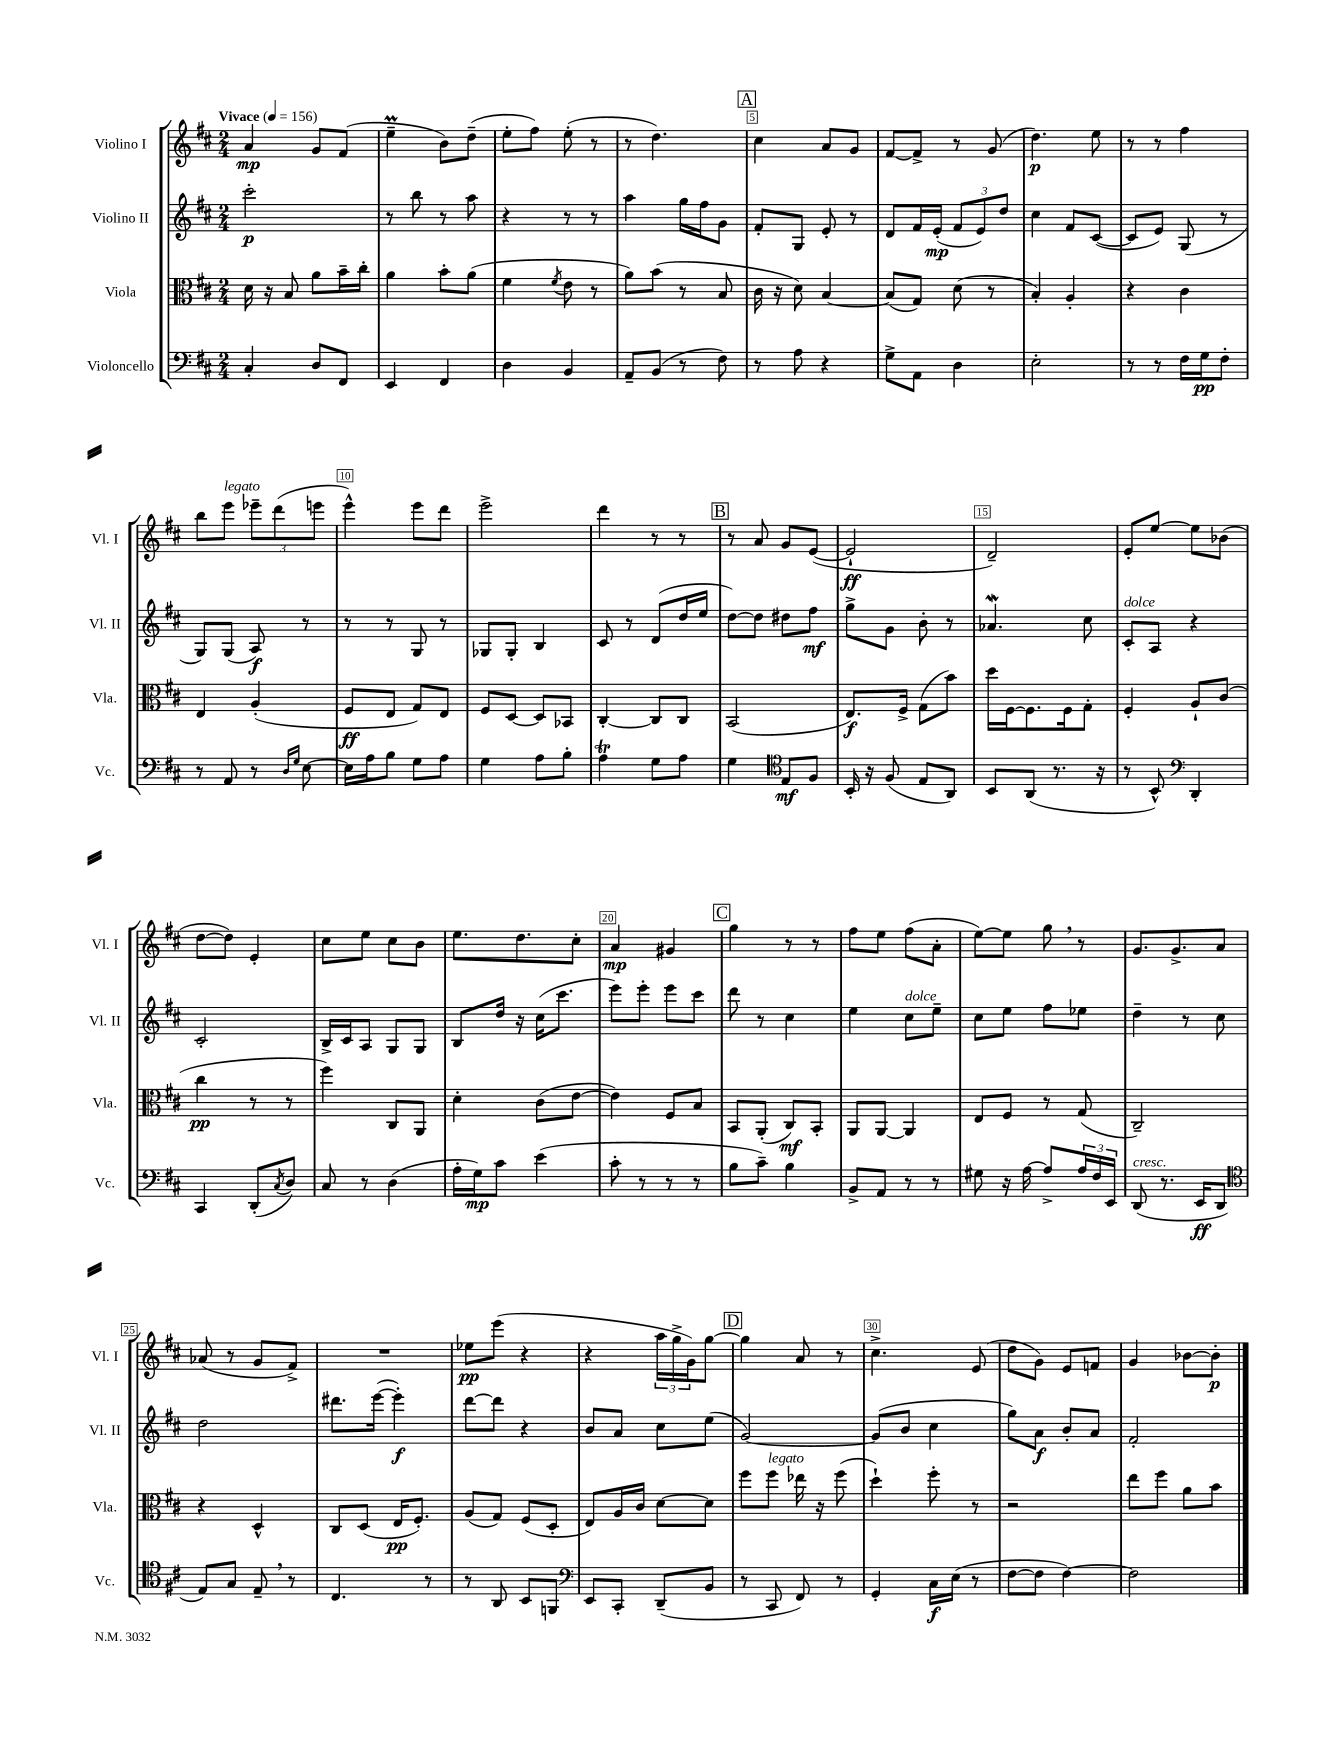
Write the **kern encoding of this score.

**kern	**dynam	**kern	**dynam	**kern	**dynam	**kern	**dynam
*part4	*part4	*part3	*part3	*part2	*part2	*part1	*part1
*staff4	*staff4	*staff3	*staff3	*staff2	*staff2	*staff1	*staff1
*I"Violoncello	*	*I"Viola	*	*I"Violino II	*	*I"Violino I	*
*I'Vc.	*	*I'Vla.	*	*I'Vl. II	*	*I'Vl. I	*
*clefF4	*	*clefC3	*	*clefG2	*	*clefG2	*
*k[f#c#]	*	*k[f#c#]	*	*k[f#c#]	*	*k[f#c#]	*
*M2/4	*	*M2/4	*	*M2/4	*	*M2/4	*
*MM156	*	*MM156	*	*MM156	*	*MM156	*
=1	=1	=1	=1	=1	=1	=1	=1
!	!	!	!	!	!	!LO:TX:a:B:t=Vivace	!
4C#'/	.	16d\	.	2ccc#'\	p	4a/	mp
.	.	16r	.	.	.	.	.
.	.	8B/	.	.	.	.	.
8D/L	.	8a\L	.	.	.	8g/L	.
8FF#/J	.	16b~\L	.	.	.	(8f#/J	.
.	.	16cc#'\JJ	.	.	.	.	.
=2	=2	=2	=2	=2	=2	=2	=2
4EE/	.	4a\	.	8r	.	4eeM~\	.
.	.	.	.	8bb\	.	.	.
4FF#/	.	8b'\L	.	8r	.	8b\L)	.
.	.	(8a\J	.	8aa\	.	(8dd~\J	.
=3	=3	=3	=3	=3	=3	=3	=3
4D\	.	4f#\	.	4r	.	8ee'\L	.
.	.	.	.	.	.	8ff#\J)	.
.	.	8qf#/	.	.	.	.	.
4BB/	.	8e\	.	8r	.	(8ee'\	.
.	.	8r	.	8r	.	8r	.
=4	=4	=4	=4	=4	=4	=4	=4
8AA~/L	.	8a\L)	.	4aa\	.	8r	.
(8BB/J	.	(8b\J	.	.	.	4.dd\)	.
8r	.	8r	.	16gg\LL	.	.	.
.	.	.	.	16ff#\J	.	.	.
8F#\)	.	8B/	.	8g\J	.	.	.
!!LO:REH:place=s1:t=A
=5	=5	=5	=5	=5	=5	=5	=5
8r	.	16c#\	.	8f#'/L	.	4cc#\	.
.	.	16r	.	.	.	.	.
8A\	.	8d\)	.	8G/J	.	.	.
4r	.	[4B/	.	8e'/	.	8a/L	.
.	.	.	.	8r	.	8g/J	.
=6	=6	=6	=6	=6	=6	=6	=6
8G^\L	.	(8B/L]	.	8d/L	.	[8f#/L	.
8AA\J	.	8G/J)	.	16f#/L	.	8f#^/J]	.
.	.	.	.	(16e'/JJ	mp	.	.
4D\	.	(8d\	.	12f#/L	.	8r	.
.	.	.	.	12e/)	.	.	.
.	.	8r	.	.	.	(8g/	.
.	.	.	.	12dd/J	.	.	.
=7	=7	=7	=7	=7	=7	=7	=7
2E'\	.	4B'/)	.	4cc#\	.	4.dd\)	p
.	.	4A'/	.	8f#/L	.	.	.
.	.	.	.	([8c#/J	.	8ee\	.
=8	=8	=8	=8	=8	=8	=8	=8
8r	.	4r	.	8c#/L]	.	8r	.
8r	.	.	.	8e/J)	.	8r	.
16F#\LL	.	4c#\	.	(8G/	.	4ff#\	.
16G\J	pp	.	.	.	.	.	.
8F#'\J	.	.	.	8r	.	.	.
!!LO:LB:g=z
=9	=9	=9	=9	=9	=9	=9	=9
8r	.	4E/	.	8G/L)	.	8bb\L	.
!	!	!	!	!	!	!LO:TX:a:i:t=legato	!
8AA/	.	.	.	(8G/J	.	8eee\J	.
8r	.	(4A'/	.	8A/)	f	12eee-X~\L	.
.	.	.	.	.	.	(12ddd\	.
16qqD/LL	.	.	.	.	.	.	.
16qqG/JJ	.	.	.	.	.	.	.
[8E\	.	.	.	8r	.	.	.
.	.	.	.	.	.	12eeen\J	.
=10	=10	=10	=10	=10	=10	=10	=10
16E\LL]	.	8F#/L	ff	8r	.	4eee^^\)	.
16A\J	.	.	.	.	.	.	.
8B\J	.	8E/J	.	8r	.	.	.
8G\L	.	8G/L)	.	8G/	.	8eee\L	.
8A\J	.	8E/J	.	8r	.	8ddd\J	.
=11	=11	=11	=11	=11	=11	=11	=11
4G\	.	8F#/L	.	8G-X/L	.	2eee^\	.
.	.	[8D/J	.	8G-'/J	.	.	.
8A\L	.	8D/L]	.	4B/	.	.	.
8B'\J	.	8BB-X/J	.	.	.	.	.
=12	=12	=12	=12	=12	=12	=12	=12
4AT\	.	[4C#'/	.	8c#/	.	4ddd\	.
.	.	.	.	8r	.	.	.
8G\L	.	8C#/L]	.	(8d/L	.	8r	.
8A\J	.	8C#/J	.	16dd/L	.	8r	.
.	.	.	.	16ee/JJ	.	.	.
!!LO:REH:place=s1:t=B
=13	=13	=13	=13	=13	=13	=13	=13
4G\	.	(2BB/	.	[8dd\L)	.	8r	.
.	.	.	.	8dd\J]	.	8a/	.
*clefC4	*	*	*	*	*	*	*
8E/L	mf	.	.	8dd#X\L	.	8g/L	.
8F#/J	.	.	.	8ff#\J	mf	([8e/J	.
=14	=14	=14	=14	=14	=14	=14	=14
16BB'/	.	8.E/L)	f	8gg^\L	.	2e`/]	ff
16r	.	.	.	.	.	.	.
(8F#/	.	.	.	8g\J	.	.	.
.	.	16F#^/Jk	.	.	.	.	.
8E/L	.	(8G\L	.	8b'\	.	.	.
8AA/J)	.	8b\J)	.	8r	.	.	.
=15	=15	=15	=15	=15	=15	=15	=15
8BB/L	.	16dd\LL	.	4.a-Xw/	.	2d~/)	.
.	.	[16F#\J	.	.	.	.	.
(8AA/J	.	8.F#\]	.	.	.	.	.
8.r	.	.	.	.	.	.	.
.	.	16F#\k	.	.	.	.	.
.	.	8G'\J	.	8cc#\	.	.	.
16r	.	.	.	.	.	.	.
=16	=16	=16	=16	=16	=16	=16	=16
!	!	!	!	!LO:TX:a:i:t=dolce	!	!	!
8r	.	4F#'/	.	8c#'/L	.	8e'/L	.
8BB^^/)	.	.	.	8A/J	.	[8ee/J	.
*clefF4	*	*	*	*	*	*	*
4DD'/	.	8A`/L	.	4r	.	8ee\L]	.
.	.	(8c#/J	.	.	.	(8b-X\J	.
!!LO:LB:g=z
=17	=17	=17	=17	=17	=17	=17	=17
4CC#/	.	4cc#\	pp	2c#'/	.	[8dd\L	.
.	.	.	.	.	.	8dd\J])	.
(8DD'/L	.	8r	.	.	.	4e'/	.
8qC#/	.	.	.	.	.	.	.
8D/J)	.	8r	.	.	.	.	.
=18	=18	=18	=18	=18	=18	=18	=18
8C#/	.	4ff#\)	.	16B^/LL	.	8cc#\L	.
.	.	.	.	16c#/J	.	.	.
8r	.	.	.	8A/J	.	8ee\J	.
(4D\	.	8C#/L	.	8G/L	.	8cc#\L	.
.	.	8AA/J	.	8G/J	.	8b\J	.
=19	=19	=19	=19	=19	=19	=19	=19
16A'\LL	.	4d'\	.	8B/L	.	8.ee\L	.
16G\J)	mp	.	.	.	.	.	.
8c#\J	.	.	.	16dd/Jk	.	.	.
.	.	.	.	16r	.	8.dd\	.
(4e\	.	(8c#\L	.	(16cc#\KL	.	.	.
.	.	.	.	8.ccc#\J	.	.	.
.	.	[8e\J	.	.	.	8cc#'\J	.
=20	=20	=20	=20	=20	=20	=20	=20
8c#'\	.	4e\])	.	8eee\L)	.	4a/	mp
8r	.	.	.	8eee'\J	.	.	.
8r	.	8F#/L	.	8eee\L	.	4g#X/	.
8r	.	8B/J	.	8ccc#\J	.	.	.
!!LO:REH:place=s1:t=C
=21	=21	=21	=21	=21	=21	=21	=21
8B\L	.	8BB/L	.	8ddd\	.	4gg\	.
8c#~\J)	.	(8AA'/J	.	8r	.	.	.
4B\	.	8C#/L)	mf	4cc#\	.	8r	.
.	.	8BB'/J	.	.	.	8r	.
=22	=22	=22	=22	=22	=22	=22	=22
8BB^/L	.	8AA/L	.	4ee\	.	8ff#\L	.
8AA/J	.	[8AA/J	.	.	.	8ee\J	.
!	!	!	!	!LO:TX:a:i:t=dolce	!	!	!
8r	.	4AA/]	.	8cc#\L	.	(8ff#\L	.
8r	.	.	.	8ee~\J	.	8a'\J	.
=23	=23	=23	=23	=23	=23	=23	=23
8G#X\	.	8E/L	.	8cc#\L	.	[8ee\L)	.
16r	.	8F#/J	.	8ee\J	.	8ee\J]	.
[16A\	.	.	.	.	.	.	.
8A^/L]	.	8r	.	8ff#\L	.	8gg,\	.
24A/L	.	(8G/	.	8ee-X\J	.	8r	.
24F#/	.	.	.	.	.	.	.
24EE/JJ	.	.	.	.	.	.	.
=24	=24	=24	=24	=24	=24	=24	=24
!LO:TX:a:i:t=cresc.	!	!	!	!	!	!	!
(8DD/	.	2C#~/)	.	4dd~\	.	8.g/L	.
8.r	.	.	.	.	.	.	.
.	.	.	.	.	.	8.g^/	.
.	.	.	.	8r	.	.	.
16EE/KL	ff	.	.	.	.	.	.
8DD/J	.	.	.	8cc#\	.	8a/J	.
!!LO:LB:g=z
=25	=25	=25	=25	=25	=25	=25	=25
*clefC4	*	*	*	*	*	*	*
8E/L)	.	4r	.	2dd\	.	(8a-X/	.
8G/J	.	.	.	.	.	8r	.
8E~,/	.	4D^^/	.	.	.	8g/L	.
8r	.	.	.	.	.	8f#^/J)	.
=26	=26	=26	=26	=26	=26	=26	=26
4.C#/	.	8C#/L	.	8.ddd#X\L	.	2r	.
.	.	(8D/J	.	.	.	.	.
.	.	.	.	([16eee\Jk	.	.	.
.	.	16E/KL	pp	4eee'\])	f	.	.
.	.	8.F#'/J)	.	.	.	.	.
8r	.	.	.	.	.	.	.
=27	=27	=27	=27	=27	=27	=27	=27
8r	.	(8A/L	.	[8ddd\L	.	8ee-X\L	pp
8AA/	.	8G/J)	.	8ddd\J]	.	(8eee\J	.
8BB/L	.	(8F#/L	.	4r	.	4r	.
8FFn/J	.	8D'/J	.	.	.	.	.
=28	=28	=28	=28	=28	=28	=28	=28
*clefF4	*	*	*	*	*	*	*
8EE/L	.	8E/L)	.	8b/L	.	4r	.
8CC#'/J	.	16A/L	.	8a/J	.	.	.
.	.	16c#/JJ	.	.	.	.	.
(8DD~/L	.	[8d\L	.	8cc#\L	.	24aa\LL	.
.	.	.	.	.	.	24gg^\	.
.	.	.	.	.	.	24g\J)	.
8BB/J	.	8d\J]	.	(8ee\J	.	[8gg\J	.
!!LO:REH:place=s1:t=D
=29	=29	=29	=29	=29	=29	=29	=29
8r	.	8ff#\L	.	[2g/)	.	4gg\]	.
!	!	!LO:TX:a:i:t=legato	!	!	!	!	!
8CC#/	.	8ff#\J	.	.	.	.	.
8FF#/)	.	16ee-X\	.	.	.	8a/	.
.	.	16r	.	.	.	.	.
8r	.	(8ff#\	.	.	.	8r	.
=30	=30	=30	=30	=30	=30	=30	=30
4GG'/	.	4dd`\)	.	(8g/L]	.	4.cc#^\	.
.	.	.	.	8b/J	.	.	.
16C#\LL	f	8ff#'\	.	4cc#\	.	.	.
(16E\JJ	.	.	.	.	.	.	.
8r	.	8r	.	.	.	(8e/	.
=31	=31	=31	=31	=31	=31	=31	=31
[8F#\L	.	2r	.	8gg\L)	.	8dd\L	.
8F#\J]	.	.	.	8a\J	f	8g\J)	.
[4F#\)	.	.	.	8b'/L	.	8e/L	.
.	.	.	.	8a/J	.	8fn/J	.
=32	=32	=32	=32	=32	=32	=32	=32
2F#\]	.	8ee\L	.	2f#'/	.	4g/	.
.	.	8ff#\J	.	.	.	.	.
.	.	8a\L	.	.	.	[8b-X\L	.
.	.	8b\J	.	.	.	8b-'\J]	p
==	==	==	==	==	==	==	==
*-	*-	*-	*-	*-	*-	*-	*-
